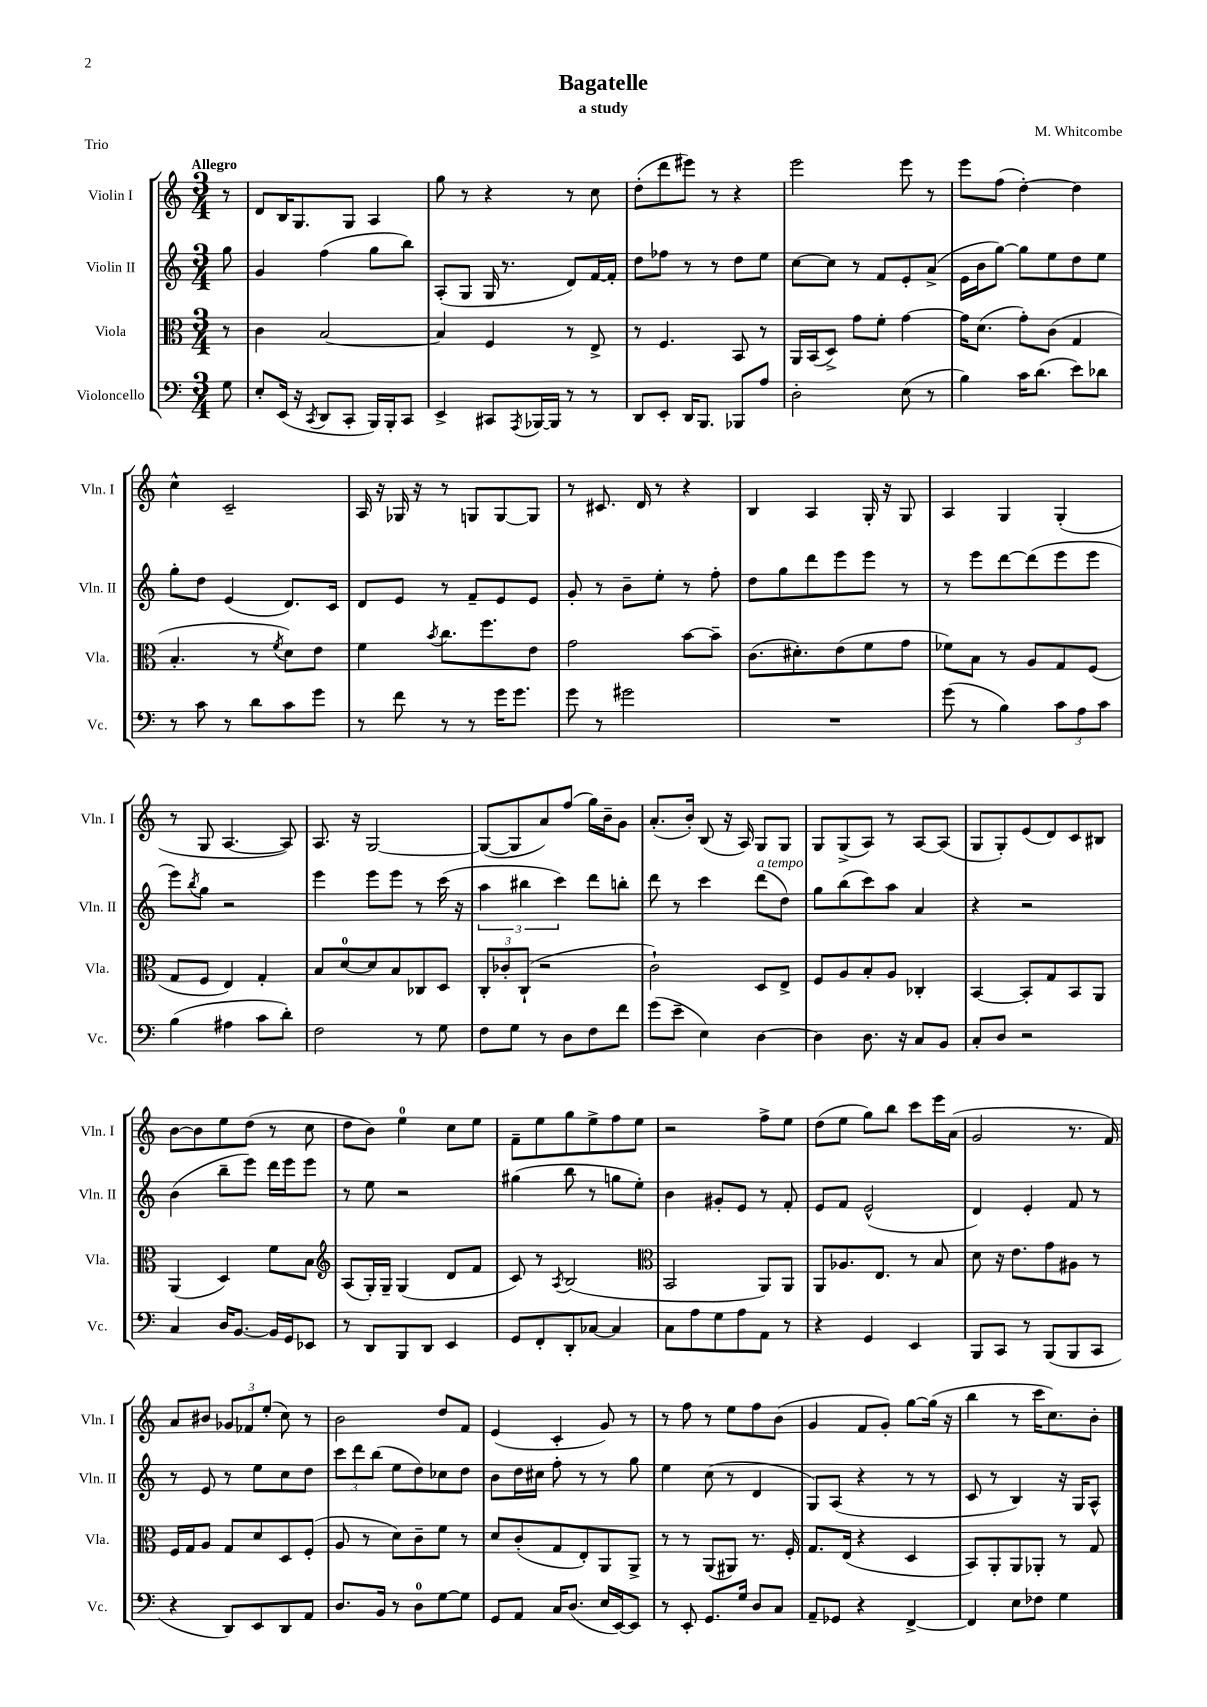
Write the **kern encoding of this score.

**kern	**kern	**kern	**kern
*staff4	*staff3	*staff2	*staff1
*clefF4	*clefC3	*clefG2	*clefG2
*k[]	*k[]	*k[]	*k[]
*M3/4	*M3/4	*M3/4	*M3/4
8G\	8r	8gg\	8r
=	=	=	=
8E'/L	4c\	4g/	8d/L
(16EE/Jk	.	.	16B/K
16r	.	.	8.G/
8qCC/	.	.	.
8DD/L	[2B/	(4ff\	.
8CC'/J	.	.	8G/J
16BBB/LL)	.	8gg\L	4A/
16BBB'/J	.	.	.
8CC/J	.	8bb\J)	.
=	=	=	=
4EE^/	4B/]	(8A'/L	8gg\
.	.	8G/J	8r
8CC#/L	4F/	16G/	4r
.	.	8.r	.
8qAAA/	.	.	.
[16BBB-/L	.	.	.
16BBB-/]JJ	.	.	.
8r	8r	8d/L)	8r
8r	8E^/	[16f/L	8cc\
.	.	16f'/]JJ	.
=	=	=	=
8DD/L	8r	8dd\L	(8dd'\L
8EE'/J	4.F/	8ff-\J	8ddd\
16DD/LK	.	8r	8eee#\J)
8.BBB/J	.	.	.
.	.	8r	8r
8BBB-/L	8BB/	8dd\L	4r
8A/J	8r	8ee\J	.
=	=	=	=
2D'\	16AA/LL	[8cc\L	2eee\
.	(16BB/J	.	.
.	8D^/J)	8cc\]J	.
.	8g\L	8r	.
.	8f'\J	8f/L	.
(8E\	[4g\	8e'/	8eee\
8r	.	(8a^/J	8r
=	=	=	=
4B\)	16g\]LK	16e\LL	8eee\L
.	(8.d\J	16b\J	.
.	.	[8gg\J)	(8ff\J
16c\LK	8g'\L)	8gg\]L	[4dd'\)
(8.d\J	.	.	.
.	(8c\J	8ee\	.
8e\L)	4G/	8dd\	4dd\]
8d-\J	.	8ee\J	.
=	=	=	=
8r	4.B'/	8gg'\L	4cc^^\
8c\	.	8dd\J	.
8r	.	(4e/	2c~/
8d\L	8r	.	.
.	8qf/	.	.
8c\	8d\L)	8.d/L)	.
8g\J	8e\J	.	.
.	.	16c/Jk	.
=	=	=	=
8r	4f\	8d/L	16A/
.	.	.	16r
8f\	.	8e/J	16G-/
.	.	.	16r
.	8qb/	.	.
8r	8.cc\L	8r	8r
8r	.	8f~/L	8G/L
.	8.ff\	.	.
16g\LK	.	8e/	[8G/
8.g\J	.	.	.
.	8e\J	8e/J	8G/]J
=	=	=	=
8g\	2g\	8g'/	8r
8r	.	8r	8.c#/
2g#\	.	8b~\L	.
.	.	.	16d/
.	.	8ee'\J	8r
.	[8b\L	8r	4r
.	8b~\]J	8ff'\	.
=	=	=	=
2.r	(8.c\L	8dd\L	4B/
.	.	8gg\	.
.	8.d#'\)	.	.
.	.	8ddd\	4A/
.	(8e\	8eee\	.
.	8f\	8eee\J	16G'/
.	.	.	16r
.	8g\J	8r	8G/
=	=	=	=
(8g\	8f-\L)	8r	4A/
8r	8B\J	8eee\L	.
4B\)	8r	[8ddd\	4G/
.	8A/L	(8ddd\]	.
12c\L	8G/	8eee\	(4G'/
12A\	.	.	.
.	(8F/J	8eee\J	.
12c\J	.	.	.
=	=	=	=
(4B\	8G/L	8eee\L)	8r
.	.	8qbb/	.
.	8F/J	8gg\J	8G/
4A#\	4E/)	2r	[4.A/
8c\L	4G'/	.	.
8d'\J)	.	.	8A/])
=	=	=	=
2F\	8B/L	4eee\	8.A/
.	[8d/	.	.
.	.	.	16r
.	8d/]	8eee\L	[2G/
.	8B/	8eee\J	.
8r	8C-/	8r	.
8G\	8D/J	(16ccc\	.
.	.	16r	.
=	=	=	=
8F\L	12C'/L	6aa\	(8G/_L
.	12c-'/	.	.
8G\J	.	.	8G/]
.	(12C`/J	6bb#\	.
8r	2r	.	8a/)
.	.	6ccc\)	.
8D\L	.	.	(8ff/J
8F\	.	8ddd\L	16gg\LL)
.	.	.	16b~\J
8f\J	.	8bb'\J	8g\J
=	=	=	=
(8g\L	2c`\)	8ddd\	(8.a'/L
8e~\J	.	8r	.
.	.	.	16b'/Jk)
4E\)	.	4ccc\	(8B/
.	.	.	16r
.	.	.	16A/)
[4D\	8D/L	(8ddd\L	8G/L
.	8E^/J	8dd\J)	8G/J
=	=	=	=
4D\]	8F/L	8gg\L	8G/L
.	8A/	(8bb\	(8G^/
8.D\	8B'/	8ccc\)	8A/J)
.	8A/J	8aa\J	8r
16r	.	.	.
8C/L	4C-'/	4a/	[8A/L
8BB/J	.	.	(8A/]J
=	=	=	=
8C'/L	[4BB/	4r	8G/L
8D/J	.	.	8G'/)
2r	8BB'/]L	2r	(8e/
.	8G/	.	8d/)
.	8BB/	.	8c/
.	8AA/J	.	8B#/J
=	=	=	=
4C/	(4AA/	(4b\	[8b\L
.	.	.	8b\]
16D/LK	4D/)	8bb~\L	8ee\
[8.BB/J	.	.	.
.	.	8eee\J)	(8dd\J
16BB/]LL	8f\L	16ddd\LL	8r
16GG/J	.	16eee\J	.
8EE-/J	8B\J	8eee\J	8cc\
=	=	=	=
*	*clefG2	*	*
8r	(8A/L	8r	8dd\L
8DD/L	16G'/L)	8ee\	8b\J)
.	16G~/JJ	.	.
8BBB/	(4G/	2r	4ee\
8DD/J	.	.	.
4EE/	8d/L	.	8cc\L
.	8f/J	.	8ee\J
=	=	=	=
8GG/L	8c/)	(4gg#\	8f~\L
8FF'/	8r	.	8ee\
.	8qA/	.	.
8DD'/	(2B/	8bb\	8gg\
[8C-/J	.	8r	8ee^\
4C-/]	.	8gg\L	8ff\
.	.	8ee'\J)	8ee\J
=	=	=	=
*	*clefC3	*	*
8C\L	2BB/	4b\	2r
8A\	.	.	.
8G\	.	8g#'/L	.
8A\	.	8e/J	.
8AA\J	8AA/L)	8r	8ff^\L
8r	8AA/J	8f'/	8ee\J
=	=	=	=
4r	8AA/L	8e/L	(8dd\L
.	8.A-/	8f/J	8ee\J
4GG/	.	(2e^^/	8gg\L)
.	8.E/J	.	.
.	.	.	8bb\J
4EE/	8r	.	8ccc\L
.	8B/	.	16eee\L
.	.	.	(16a\JJ
=	=	=	=
8BBB/L	8d\	4d/)	2g/
8CC/J	16r	.	.
.	8.e\L	.	.
8r	.	4e'/	.
(8BBB/L	8g\	.	.
8BBB/	8A#\J	8f/	8.r
8CC/J	8r	8r	.
.	.	.	16f/)
=	=	=	=
4r	16F/LL	8r	8a/L
.	16G/J	.	.
.	8A/J	8e/	8b#/J
8DD/L)	8G/L	8r	12g-/L
.	.	.	12f-/
8EE/	8d/	8ee\L	.
.	.	.	(12ee'/J
8DD/	8D/	8cc\	8cc\)
8AA/J	(8F'/J	8dd\J	8r
=	=	=	=
8.D/L	8A/	12ccc\L	2b\
.	.	12ddd\	.
.	8r	.	.
.	.	(12bb\J	.
16BB/Jk	.	.	.
8r	8d\L)	8ee\L	.
8D\L	8c~\	8dd\)	.
[8G\	8f\J	8cc-\	8dd/L
8G\]J	8r	8dd\J	8f/J
=	=	=	=
8GG/L	8d/L	8b\L	(4e/
8AA/J	(8c'/	16dd\L	.
.	.	16cc#\JJ	.
16C/LK	8G/	8ff'\	4c'/
(8.D/J	.	.	.
.	8E'/)	8r	.
16E/LL	8AA/	8r	8g/)
[16EE/J)	.	.	.
8EE/]J	8AA^/J	8gg\	8r
=	=	=	=
8r	8r	4ee\	8r
8EE'/	8r	.	8ff\
8.GG/L	(8AA/L	(8cc\	8r
.	8AA#/J)	8r	8ee\L
16G/Jk	.	.	.
8D/L	8.r	4d/	8ff\
8C/J	.	.	(8b\J
.	16F'/	.	.
=	=	=	=
8AA~/L	8.G/L	8G/L)	4g/
8GG-/J	.	(8A/J	.
.	(16E/Jk	.	.
4r	4r	4r	8f/L
.	.	.	8g'/J)
[4FF^/	4D/	8r	[8gg\L
.	.	8r	(16gg\]Jk
.	.	.	16r
=	=	=	=
4FF/]	8BB/L)	8c/	4bb\
.	8AA'/	8r	.
8E\L	8AA/	4B/)	8r
8F-\J	8AA-'/J	.	16ccc\LK
.	.	.	8.cc\)
4G\	8r	16r	.
.	.	16G/LK	.
.	8G/	8A^^/J	8b'\J
==	==	==	==
*-	*-	*-	*-
